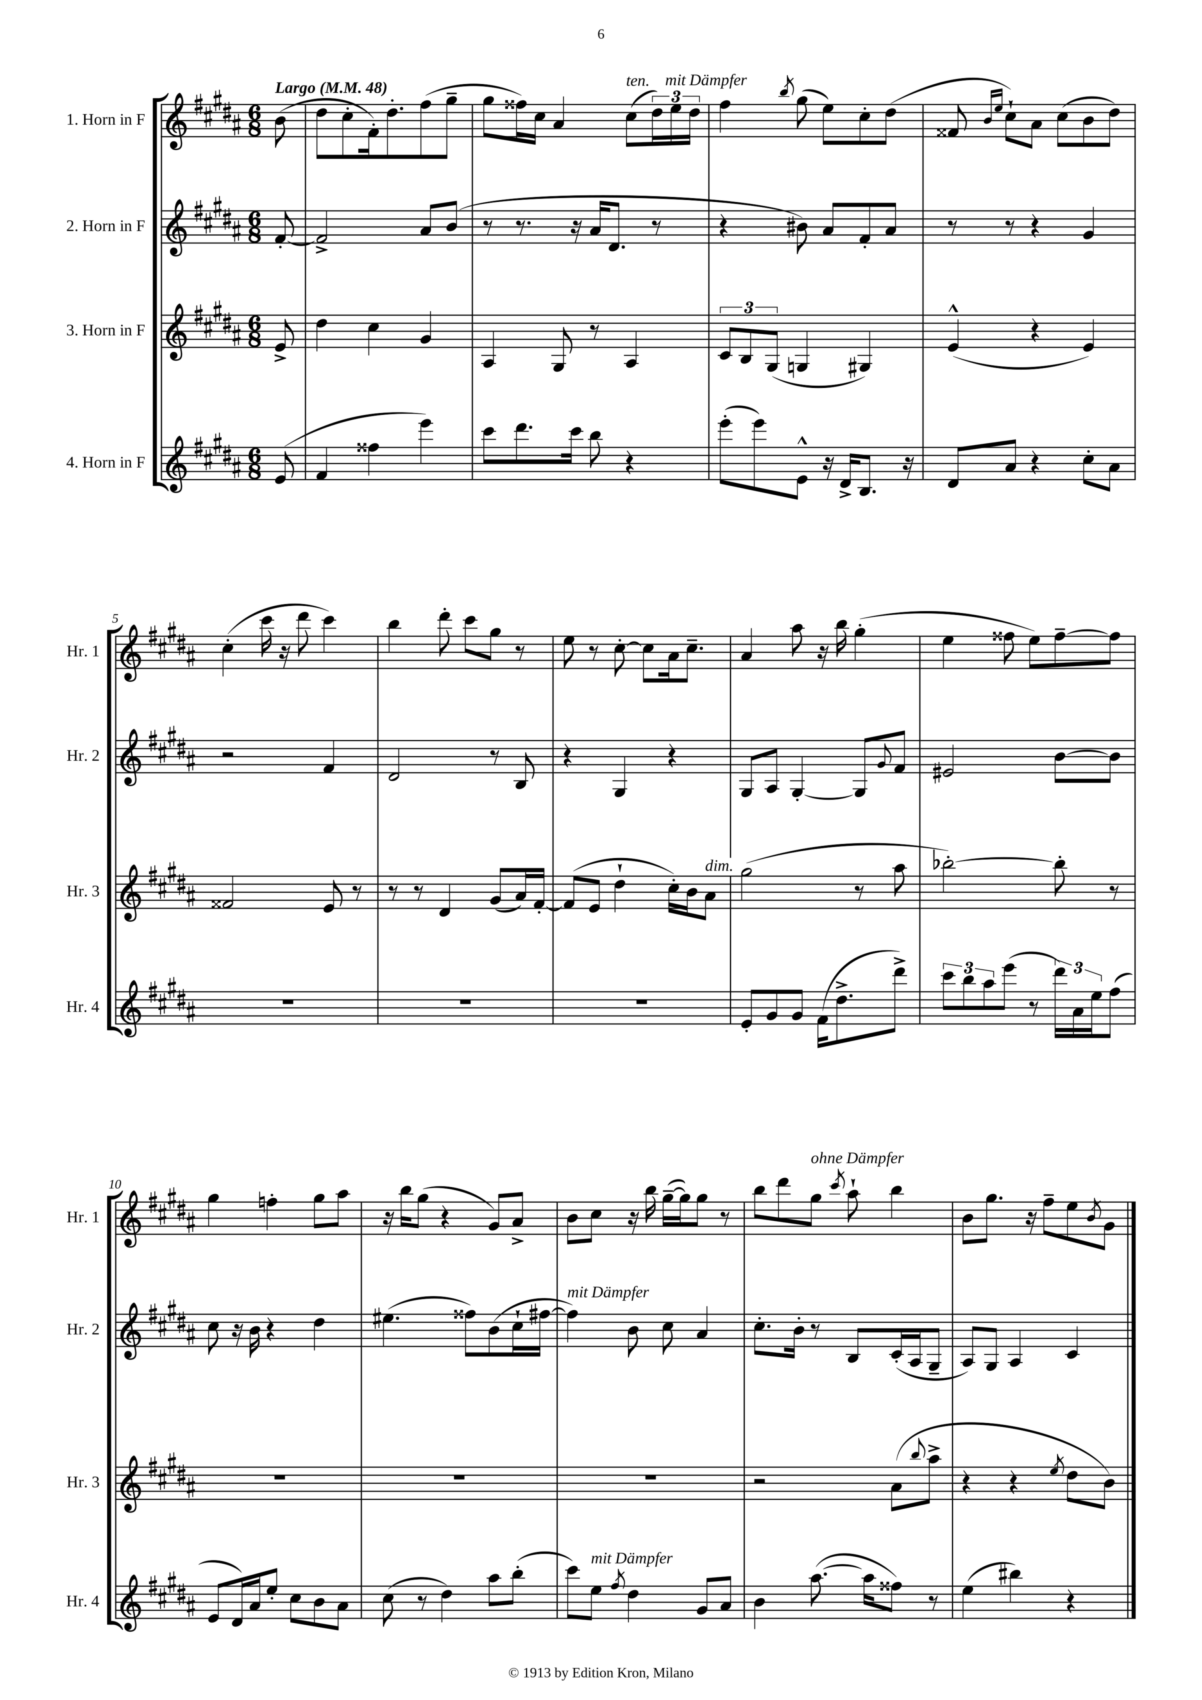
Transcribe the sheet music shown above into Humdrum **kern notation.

**kern	**kern	**kern	**kern
*staff4	*staff3	*staff2	*staff1
*clefG2	*clefG2	*clefG2	*clefG2
*k[f#c#g#d#a#]	*k[f#c#g#d#a#]	*k[f#c#g#d#a#]	*k[f#c#g#d#a#]
*M6/8	*M6/8	*M6/8	*M6/8
*MM48	*MM48	*MM48	*MM48
(8e/	8e^/	[8f#'/	(8b\
=	=	=	=
4f#/	4dd#\	2f#^/]	8dd#\L
.	.	.	8cc#'\
4ff##\	4cc#\	.	16f#'\k)
.	.	.	8.dd#'\
4eee\)	4g#/	8a#/L	(8ff#\
.	.	(8b/J	8gg#~\J
=	=	=	=
8ccc#\L	4A#/	8r	8gg#\L
8.ddd#\	.	8.r	16ff##\L)
.	.	.	16cc#\JJ
.	8G#/	.	4a#/
16ccc#\Jk	.	16r	.
8bb\	8r	16a#/LK	.
.	.	8.d#/J	.
4r	4A#/	.	(8cc#\L
.	.	8r	24dd#\L)
.	.	.	24ee\
.	.	.	24dd#\JJ
=	=	=	=
(8eee'\L	12c#/L	4r	4ff#\
.	12B/	.	.
8eee\)	.	.	.
.	(12G#/J	.	.
.	.	.	8qbb/
8e^^\J	4G/	8b#\)	(8gg#\
16r	.	8a#/L	8ee\L)
16d#^/LK	.	.	.
8.B/J	4G#/)	8f#'/	8cc#'\
.	.	8a#/J	(8dd#\J
16r	.	.	.
=	=	=	=
8d#/L	(4e^^/	8r	8f##/
.	.	.	16qqb/LL
.	.	.	16qqee/JJ
8a#/J	.	8r	8cc#`\L)
4r	4r	4r	8a#\J
.	.	.	(8cc#\L
8cc#'\L	4e/)	4g#/	8b\
8a#\J	.	.	8dd#\J)
=	=	=	=
2.r	2f##/	2r	(4cc#'\
.	.	.	16ccc#\
.	.	.	16r
.	.	.	8ddd#\
.	8e/	4f#/	4ccc#\)
.	8r	.	.
=	=	=	=
2.r	8r	2d#/	4bb\
.	8r	.	.
.	4d#/	.	8ddd#'\
.	.	.	8ccc#\L
.	(8g#/L	8r	8gg#\J
.	16a#/L)	8B/	8r
.	[16f#'/JJ	.	.
=	=	=	=
2.r	(8f#/]L	4r	8ee\
.	8e/J	.	8r
.	4dd#`\	4G#/	[8cc#'\
.	.	.	8cc#\]L
.	16cc#'\LL)	4r	16a#\k
.	16b\J	.	8.cc#~\J
.	8a#\J	.	.
=	=	=	=
8e'/L	(2gg#\	8G#/L	4a#/
8g#/	.	8A#/J	.
8g#/J	.	[4G#'/	8aa#\
(16f#\LK	.	.	16r
8.dd#^\	.	.	16bb\
.	8r	8G#/]L	(4gg#'\
.	.	8qqg#/	.
8ddd#^\J)	8aa#\	8f#/J	.
=	=	=	=
12ccc#\L	[2bb-'\)	2e#/	4ee\
12bb\	.	.	.
12aa#\	.	.	.
(8eee\J	.	.	8ff##\
8r	.	.	8ee\L)
24ddd#\LL)	8bb-'\]	[8b\L	[8ff##~\
24a#\	.	.	.
24ee\J	.	.	.
(8ff#\J	8r	8b\]J	8ff##\]J
=	=	=	=
8e/L	2.r	8cc#\	4gg#\
16d#/L)	.	16r	.
16a#/J	.	16b\	.
8ee'/J	.	4r	4ff'\
8cc#\L	.	.	.
8b\	.	4dd#\	8gg#\L
8a#\J	.	.	8aa#\J
=	=	=	=
(8cc#\	2.r	(4.ee#\	16r
.	.	.	16bb\LK
8r	.	.	(8gg#\J
4dd#\)	.	.	4r
.	.	8ff##\L)	.
8aa#\L	.	(8b\	8g#/L)
(8bb'\J	.	16cc#`\L	8a#^/J
.	.	[16ff#\JJ	.
=	=	=	=
8ccc#\L)	2.r	4ff#\])	8b\L
8ee\J	.	.	8cc#\J
8qff#/	.	.	.
4dd#\	.	8b\	16r
.	.	.	16bb\
.	.	8cc#\	([16gg#~\LL
.	.	.	16gg#\]J)
8g#/L	.	4a#/	8gg#\J
8a#/J	.	.	8r
=	=	=	=
4b\	2r	8.cc#'\L	8bb\L
.	.	.	8ddd#\
.	.	16b'\Jk	.
([8.aa#\	.	8r	8gg#\J
.	.	.	8qccc#/
.	.	8B/L	8aa#`\
16aa#\]LK	.	.	.
8ff##\J)	(8a#\L	(16c#'/L	4bb\
.	.	16A#/J	.
.	8qqbb/	.	.
8r	8aa#^\J	8G#~/J	.
=	=	=	=
(4ee\	4r	8A#/L)	8b\L
.	.	8G#/J	8.gg#\J
4bb#\)	4r	4A#/	.
.	.	.	16r
.	.	.	8ff#~\L
.	8qee/	.	.
4r	8dd#\L	4c#/	8ee\
.	.	.	8qb/
.	8b\J)	.	8g#\J
==	==	==	==
*-	*-	*-	*-
